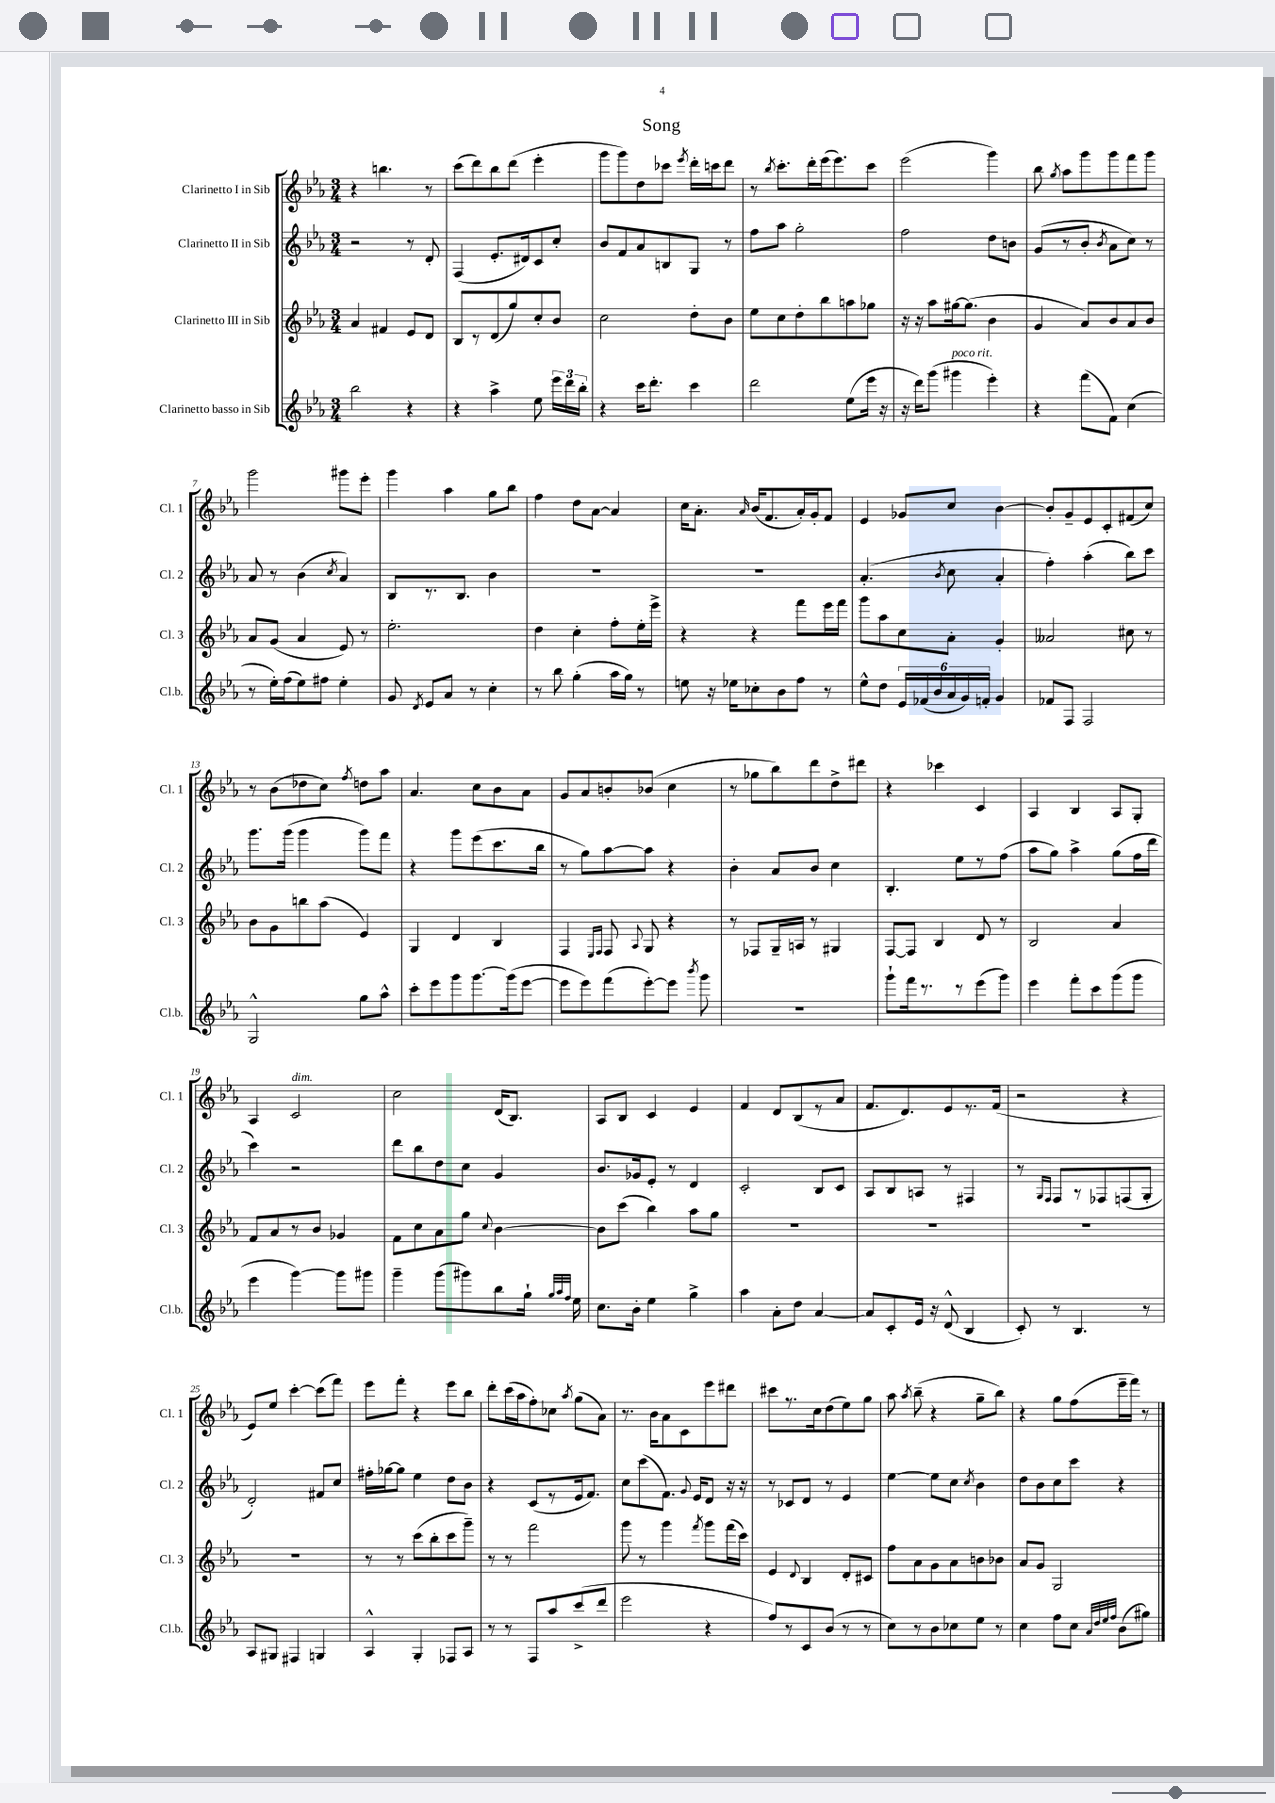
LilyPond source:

\header { title = "Song" }
<<
\new StaffGroup <<
\new Staff = "s0" \with { instrumentName = "Clarinetto I in Sib" shortInstrumentName = "Cl. 1" } {
    \clef treble \key ees \major \numericTimeSignature \time 3/4
    \autoBeamOff r4 b''4. r8 |
    c'''8[( d'''8) bes''8 d'''8]( ees'''4-. |
    g'''8[ g'''8) d''8 ces'''8] \acciaccatura { ees'''8 } d'''16[-. c'''16 d'''8] |
    r8 \acciaccatura { bes''8 } c'''8.[-. d'''16-. ees'''16( ees'''8.) c'''8] |
    ees'''2( g'''4) |
    bes''8 \acciaccatura { g''8 } aes''8[ g'''8 g'''8 f'''8 g'''8] |
    g'''2 gis'''8[ ees'''8]-. |
    g'''4 aes''4 g''8[ bes''8] |
    f''4 d''8[ aes'8]~ aes'4 |
    c''16[ aes'8.]-. \grace { aes'16 } bes'16[( f'8. aes'16-.) g'16-. f'8] |
    ees'4 ges'8[ c''8] bes'4~ |
    bes'8[-. g'8-- ees'8 c'8-. fis'8( c''8]) |
    r8 bes'8[( des''8 c''8]) \acciaccatura { f''8 } d''8[ aes''8] |
    aes'4. c''8[ bes'8 aes'8] |
    g'8[ aes'8 b'8-. bes'8]( c''4 |
    r8 ges''8[ bes''8) d'''8 d''8-> dis'''8] |
    r4 ces'''4 c'4 |
    aes4 bes4 aes8[ g8]-. |
    aes4 c'2^\markup { \italic "dim." } |
    c''2 d'16[( bes8.]) |
    aes8[ bes8] c'4 ees'4 |
    f'4 d'8[ bes8( r8 aes'8] |
    f'8.[ d'8.) ees'8 r8. f'16]( |
    r2 r4 |
    ees'8[) ees''8] c'''4~-. c'''8[( f'''8]) |
    ees'''8[ f'''8]-. r4 ees'''8[ bes''8] |
    d'''8[-. c'''16( aes''16 f''8-.) ces''8] \acciaccatura { aes''8 } g''8[( aes'8]) |
    r8. bes'16[ aes'8 c'8 ees'''8 dis'''8] |
    cis'''8[ r8. c''16 d''8( ees''8) g''8] |
    aes''8 \acciaccatura { aes''8 } bes''8--( r4 g''8[-- bes''8]) |
    r4 g''8[ f''8( ees'''16-- f'''16]) r8 \bar "|." |
}
\new Staff = "s1" \with { instrumentName = "Clarinetto II in Sib" shortInstrumentName = "Cl. 2" } {
    \clef treble \key ees \major \numericTimeSignature \time 3/4
    \autoBeamOff r2 r8 d'8-. |
    f4( ees'8.[-. dis'16) c'8 c''8]-. |
    bes'8[ f'8 aes'8 b8 g8] r8 |
    f''8[ aes''8] g''2-. |
    f''2 d''8[ b'8] |
    g'8[( r8 bes'8]-. \acciaccatura { bes'8 } aes'8[ c''8]) r8 |
    aes'8 r8 bes'4( \acciaccatura { c''8 } aes'4) |
    bes8[ r8. bes8.] bes'4 |
    R2. |
    R2. |
    aes'4.-.( \acciaccatura { bes'8 } c''8 aes'4-. |
    f''4-.) aes''4-.( bes''8[) c'''8] |
    g'''8.[ g'''16]( g'''4 g'''8[) f'''8] |
    r4 g'''8[ ees'''8( c'''8. bes''16] |
    r8 g''8[) aes''8~ aes''8] r4 |
    bes'4-. aes'8[ bes'8] c''4 |
    bes4.-. ees''8[ r8 f''8]( |
    aes''8[ g''8]) aes''4-> g''8[( f''16 d'''16] |
    c'''4) r2 |
    d'''8[ bes''8 d''8 c''8] g'4 |
    bes'8.[ ges'16 ees'8]-. r8 d'4 |
    c'2-. bes8[ c'8] |
    aes8[ bes8 a8] r8 fis4 |
    r8 \grace { g16[ f16] } f8[ r8 fes8 f8( g8]-. |
    d'2-.) fis'8[ c''8] |
    fis''16[-. ges''16~ ges''8] ees''4 d''8[ bes'8] |
    r4 c'8[( r8 ees'16 f'8.]) |
    c''8[ c'''8( f'8.]) \appoggiatura { g'8 } ees'16[ d'8] r16 r16 |
    r8 ces'8[ d'8] r8 ees'4 |
    ees''4~ ees''8[ c''8] \acciaccatura { c''8 } bes'4 |
    d''8[ bes'8 c''8 c'''8] r4 \bar "|." |
}
\new Staff = "s2" \with { instrumentName = "Clarinetto III in Sib" shortInstrumentName = "Cl. 3" } {
    \clef treble \key ees \major \numericTimeSignature \time 3/4
    \autoBeamOff aes'4 fis'4 ees'8[ d'8] |
    bes8[ r8 d'8( g''8) c''8-. bes'8] |
    c''2 d''8[-. bes'8] |
    ees''8[ c''8 d''8-. bes''8 a''8 ges''8] |
    r16 r16 aes''8[ gis''16~ gis''8.]( bes'4 |
    g'4 aes'8[) bes'8 aes'8 bes'8] |
    aes'8[ g'8]( aes'4 ees'8) r8 |
    ees''2.-. |
    d''4 c''4-. f''8[-. ees''16-. ees'''16]-> |
    r4 r4 f'''8[ ees'''16 f'''16] |
    g'''8[ aes''8 c''8 aes'8]-. g'4-. |
    aeses'2 cis''8 r8 |
    bes'8[ g'8 b''8 aes''8]( ees'4) |
    g4 d'4 bes4 |
    f4 \grace { ees16[ f16] } f8 \appoggiatura { aes8 } g8 r4 |
    r8 fes8[ g16-- a16] r8 gis4 |
    f8[~ f8] bes4 d'8 r8 |
    bes2 aes'4 |
    f'8[ aes'8 r8 bes'8] ges'4 |
    f'8[ c''8 aes'8 g''8] \appoggiatura { c''8 } bes'4~ |
    bes'8[ c'''8]( bes''4) aes''8[ g''8] |
    R2. |
    R2. |
    R2. |
    R2. |
    r8 r8 c'''8[( bes''8-. c'''8 g'''8]--) |
    r8 r8 f'''2 |
    g'''8 r8 g'''4 \acciaccatura { f'''8 } g'''8[ f'''16( c'''16]) |
    ees'4 \appoggiatura { d'8 } bes4 d'8[-. cis'8] |
    f''8[ aes'8 g'8 aes'8 b'8 bes'8] |
    aes'8[ g'8] g2 \bar "|." |
}
\new Staff = "s3" \with { instrumentName = "Clarinetto basso in Sib" shortInstrumentName = "Cl.b." } {
    \clef treble \key ees \major \numericTimeSignature \time 3/4
    \autoBeamOff bes''2 r4 |
    r4 aes''4-> ees''8 \tuplet 3/2 { ees'''16[ d'''16 bes''16]-. } |
    r4 c'''16[ d'''8.]-. c'''4 |
    d'''2 ees''8[( ees'''16] r16 |
    r16 d'''16[) g'''8]( gis'''4^\markup { \italic "poco rit." } ees'''4-.) |
    r4 f'''8[( f'8]) c''4( |
    r8 ees''16[-.) f''16( ees''8) fis''8] ees''4-. |
    g'8 \acciaccatura { d'8 } ees'8[ aes'8] r8 c''4-. |
    r8 bes''8 g''4-.( aes''16[ g''16]) r8 |
    e''8 r16 ees''16[ ces''8-. bes'8 f''8] r8 |
    ees''8[-^ d''8] \tuplet 6/4 { ees'16[ fes'16( bes'16 aes'16 g'16) f'16]-. } g'4 |
    fes'8[ f8] f2 |
    g2-^ g''8[ aes''8]-^ |
    c'''8[-. ees'''8 g'''8 g'''8.~ g'''16( ees'''8]~ |
    ees'''8[ ees'''8) f'''8( ees'''8~-.) ees'''8] \acciaccatura { bes'''8 } g'''8 |
    R2. |
    g'''8[-! f'''16 r8. r8 ees'''8( g'''8]) |
    ees'''4 f'''8[-. c'''8 g'''8( g'''8] |
    ees'''4 g'''4~) g'''8[ gis'''8] |
    g'''4-- g'''8[( gis'''8) bes''8 g''16]-! \grace { g''32[ aes''32 f''32] } ees''16 |
    c''8.[ bes'16]-. ees''4 g''4-> |
    aes''4 aes'8[-. d''8] aes'4~ |
    aes'8[ c'8-. ees'16] r16 d'8-^( bes4 |
    c'8-.) r8 bes4. r8 |
    aes8[ gis8] fis4 g4 |
    aes4-^ g4-. fes8[ aes8] |
    r8 r8 f8[ aes''8 c'''8->( d'''8] |
    ees'''2 r4 |
    f''8[) r8 c'8 bes'8]( r8 r8 |
    c''8[) r8 bes'8 ces''8 ees''8] r8 |
    c''4 f''8[ c''8] \grace { aes'32[ d''32 ees''32 f''32] } bes'8[( gis''8]) \bar "|." |
}
>>
>>
